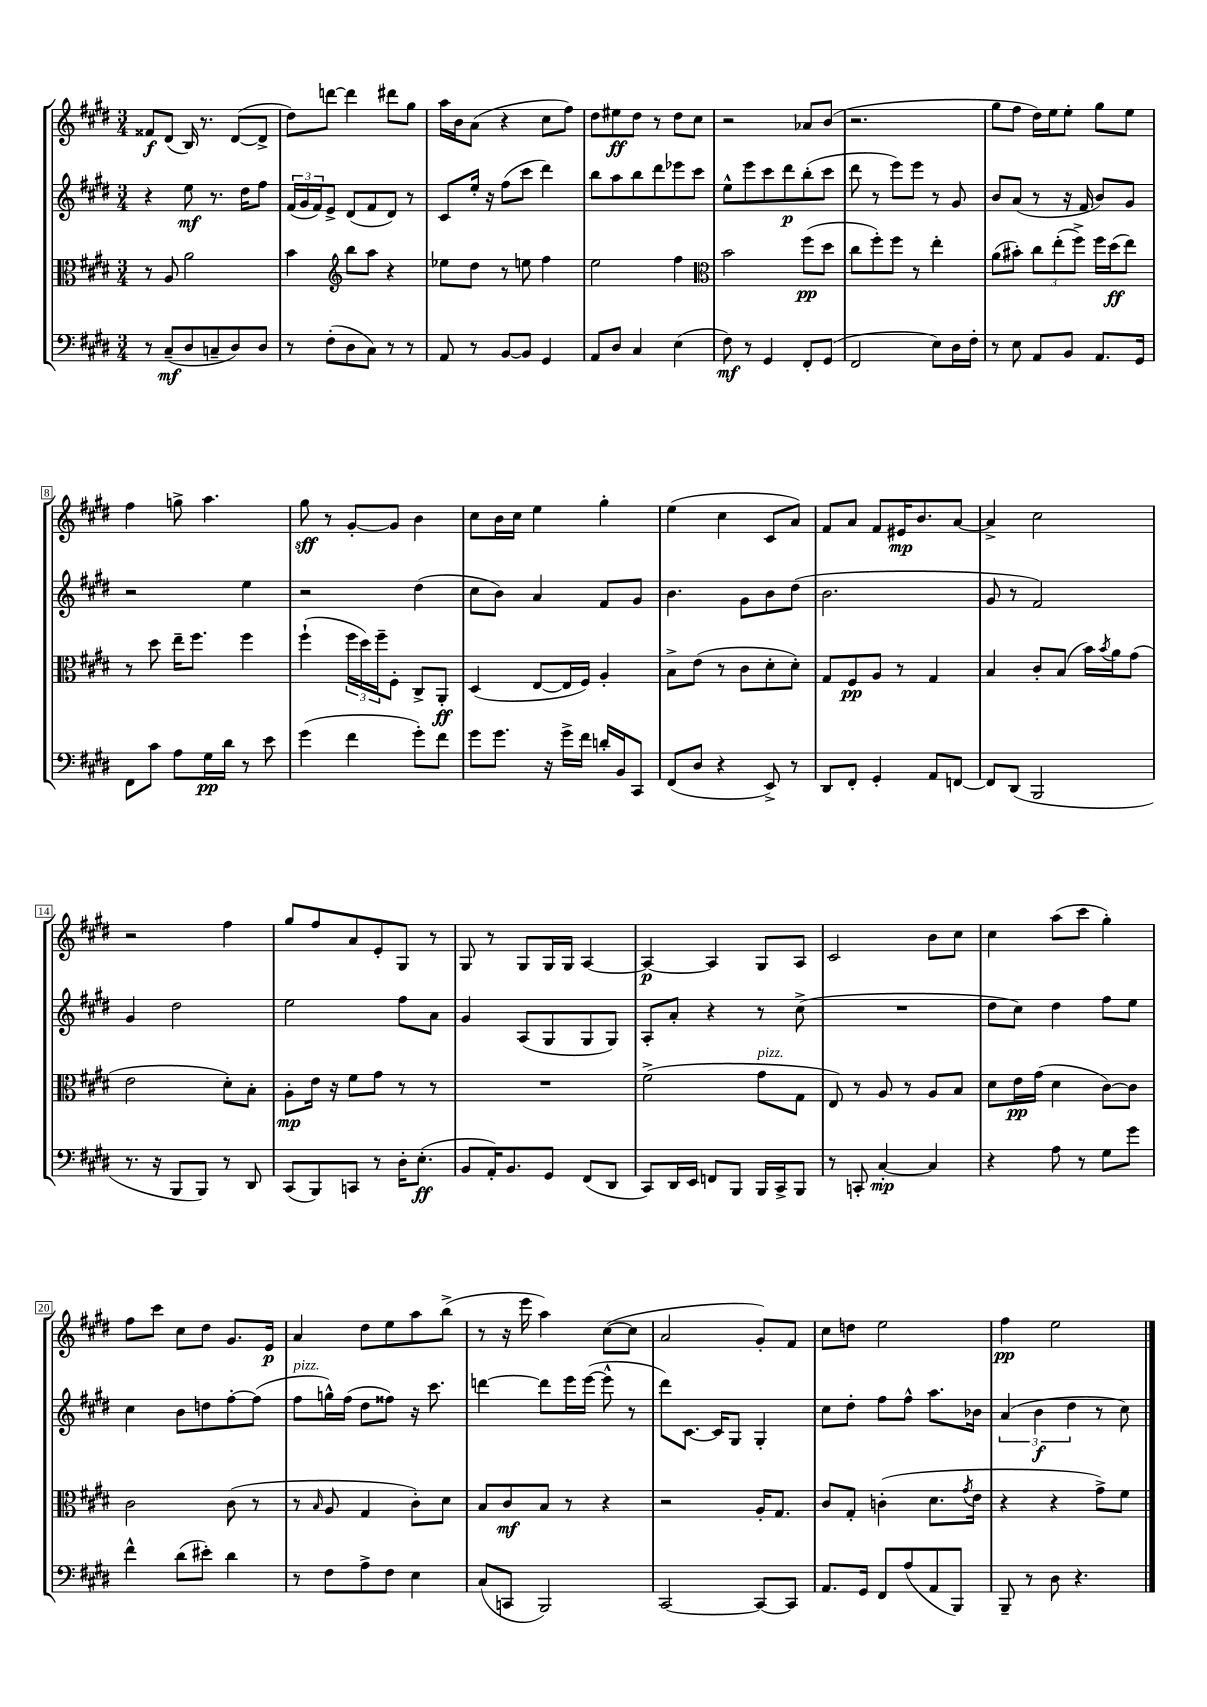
<<
\new StaffGroup <<
\new Staff = "s0" {
    \clef treble \key e \major \numericTimeSignature \time 3/4
    fisis'8\f dis'8( b16) r8. dis'8~( dis'8-> |
    dis''8) d'''8~ d'''4 dis'''8 gis''8 |
    a''16 b'16 a'8( r4 cis''8 fis''8) |
    dis''8 eis''8\ff dis''8 r8 dis''8 cis''8 |
    r2 aes'8 b'8( |
    r2. |
    gis''8 fis''8 dis''16) e''16 e''8-. gis''8 e''8 |
    fis''4 g''8-> a''4. |
    gis''8\sff r8 gis'8~-. gis'8 b'4 |
    cis''8 b'16 cis''16 e''4 gis''4-. |
    e''4( cis''4 cis'8 a'8) |
    fis'8 a'8 fis'8 eis'16\mp b'8. a'8~ |
    a'4-> cis''2 |
    r2 fis''4 |
    gis''8 fis''8 a'8 e'8-. gis8 r8 |
    gis8 r8 gis8 gis16 gis16 a4~ |
    a4~\p a4 gis8 a8 |
    cis'2 b'8 cis''8 |
    cis''4 a''8( cis'''8 gis''4-.) |
    fis''8 cis'''8 cis''8 dis''8 gis'8. e'16\p |
    a'4 dis''8 e''8 a''8 b''8->( |
    r8 r16 e'''16 a''4) cis''8~( cis''8 |
    a'2 gis'8-.) fis'8 |
    cis''8 d''8 e''2 |
    fis''4\pp e''2 \bar "|." |
}
\new Staff = "s1" {
    \clef treble \key e \major \numericTimeSignature \time 3/4
    r4 e''8\mf r8. dis''16 fis''8 |
    \tuplet 3/2 { fis'16( gis'16 fis'16) } e'8-> dis'8( fis'8 dis'8) r8 |
    cis'8 e''16-. r16 fis''8( cis'''8 dis'''4) |
    b''8 a''8 b''8 dis'''8 ees'''8 cis'''8 |
    e''8-^ e'''8 cis'''8 dis'''8\p b''8-.( cis'''8 |
    dis'''8 r8 e'''8) e'''8 r8 gis'8 |
    b'8 a'8( r8 r16 fis'16 b'8) gis'8 |
    r2 e''4 |
    r2 dis''4( |
    cis''8 b'8) a'4 fis'8 gis'8 |
    b'4. gis'8 b'8 dis''8( |
    b'2. |
    gis'8 r8 fis'2) |
    gis'4 dis''2 |
    e''2 fis''8 a'8 |
    gis'4 a8( gis8 gis8 gis8) |
    a8-. a'8-. r4 r8 cis''8->( |
    R2. |
    dis''8 cis''8) dis''4 fis''8 e''8 |
    cis''4 b'8 d''8 fis''8~-. fis''8( |
    fis''8^\markup { \italic "pizz." } g''16-^) fis''16( dis''8 fisis''8) r16 cis'''8. |
    d'''4~ d'''8 e'''16 e'''16~( e'''8-^ r8 |
    dis'''8) cis'8.~ cis'16 gis8 gis4-. |
    cis''8 dis''8-. fis''8 fis''8-^ a''8. bes'16 |
    \tuplet 3/2 { a'4( b'4\f dis''4 } r8 cis''8) \bar "|." |
}
\new Staff = "s2" {
    \clef alto \key e \major \numericTimeSignature \time 3/4
    r8 a8 a'2 |
    b'4 \clef treble b''8 a''8 r4 |
    ees''8 dis''8 r8 e''8 fis''4 |
    e''2 fis''4 |
    \clef alto b'2 fis''8\pp( dis''8 |
    cis''8 fis''8-.) fis''8 r8 e''4-. |
    a'8( bis'8-.) \tuplet 3/2 { cis''8 e''8-.( fis''8->) } fis''16 dis''16\ff( e''8) |
    r8 dis''8 e''16-- fis''8. fis''4 |
    fis''4-!( \tuplet 3/2 { fis''16 dis''16) fis''16-- } fis8-. cis8-> a,8-.\ff |
    dis4( e8~ e16 fis16) a4-. |
    b8-> e'8( r8 cis'8 dis'8-. dis'8-.) |
    gis8 fis8\pp a8 r8 gis4 |
    b4 cis'8-. b8( b'16) \acciaccatura { b'8 } a'16 gis'8( |
    e'2 dis'8-.) b8-. |
    a8-.\mp e'16 r16 fis'8 gis'8 r8 r8 |
    R2. |
    fis'2->( gis'8^\markup { \italic "pizz." } gis8 |
    e8) r8 a8 r8 a8 b8 |
    dis'8 e'16\pp gis'16( dis'4 cis'8~) cis'8 |
    cis'2 cis'8( r8 |
    r8 \grace { b16 } a8 gis4 cis'8-.) dis'8 |
    b8 cis'8\mf b8 r8 r4 |
    r2 a16-. gis8. |
    cis'8 gis8-. c'4-.( dis'8. \acciaccatura { gis'8 } e'16 |
    r4 r4 gis'8->) fis'8 \bar "|." |
}
\new Staff = "s3" {
    \clef bass \key e \major \numericTimeSignature \time 3/4
    r8 cis8--\mf( dis8 c8-- dis8) dis8 |
    r8 fis8-.( dis8 cis8) r8 r8 |
    a,8 r8 b,8~ b,8 gis,4 |
    a,8 dis8 cis4 e4( |
    fis8\mf) r8 gis,4 fis,8-. gis,8( |
    fis,2 e8) dis16 fis16-. |
    r8 e8 a,8 b,8 a,8. gis,16 |
    fis,8 cis'8 a8 gis16\pp dis'16 r8 e'8 |
    gis'4( fis'4 gis'8-.) fis'8 |
    gis'8 gis'8. r16 gis'16-> fis'16 d'16-. b,16 cis,8 |
    fis,8( dis8 r4 e,8->) r8 |
    dis,8 fis,8-. gis,4-. a,8 f,8~ |
    f,8 dis,8( b,,2 |
    r8. r16 b,,8 b,,8) r8 dis,8 |
    cis,8( b,,8) c,8 r8 dis16-. e8.-.\ff( |
    b,8 a,16-.) b,8. gis,8 fis,8( dis,8 |
    cis,8) dis,16 e,16 f,8 b,,8 b,,16 cis,16-> b,,8 |
    r8 c,8-. cis4~-.\mp cis4 |
    r4 a8 r8 gis8 gis'8 |
    fis'4-^ dis'8( eis'8-.) dis'4 |
    r8 fis8 a8-> fis8 e4 |
    cis8( c,8 b,,2) |
    cis,2~ cis,8~ cis,8 |
    a,8. gis,16 fis,8 a8( a,8 b,,8) |
    b,,8-- r8 dis8 r4. \bar "|." |
}
>>
>>
\layout { \context { \Score \override BarNumber.stencil = #(make-stencil-boxer 0.1 0.3 ly:text-interface::print) } }
